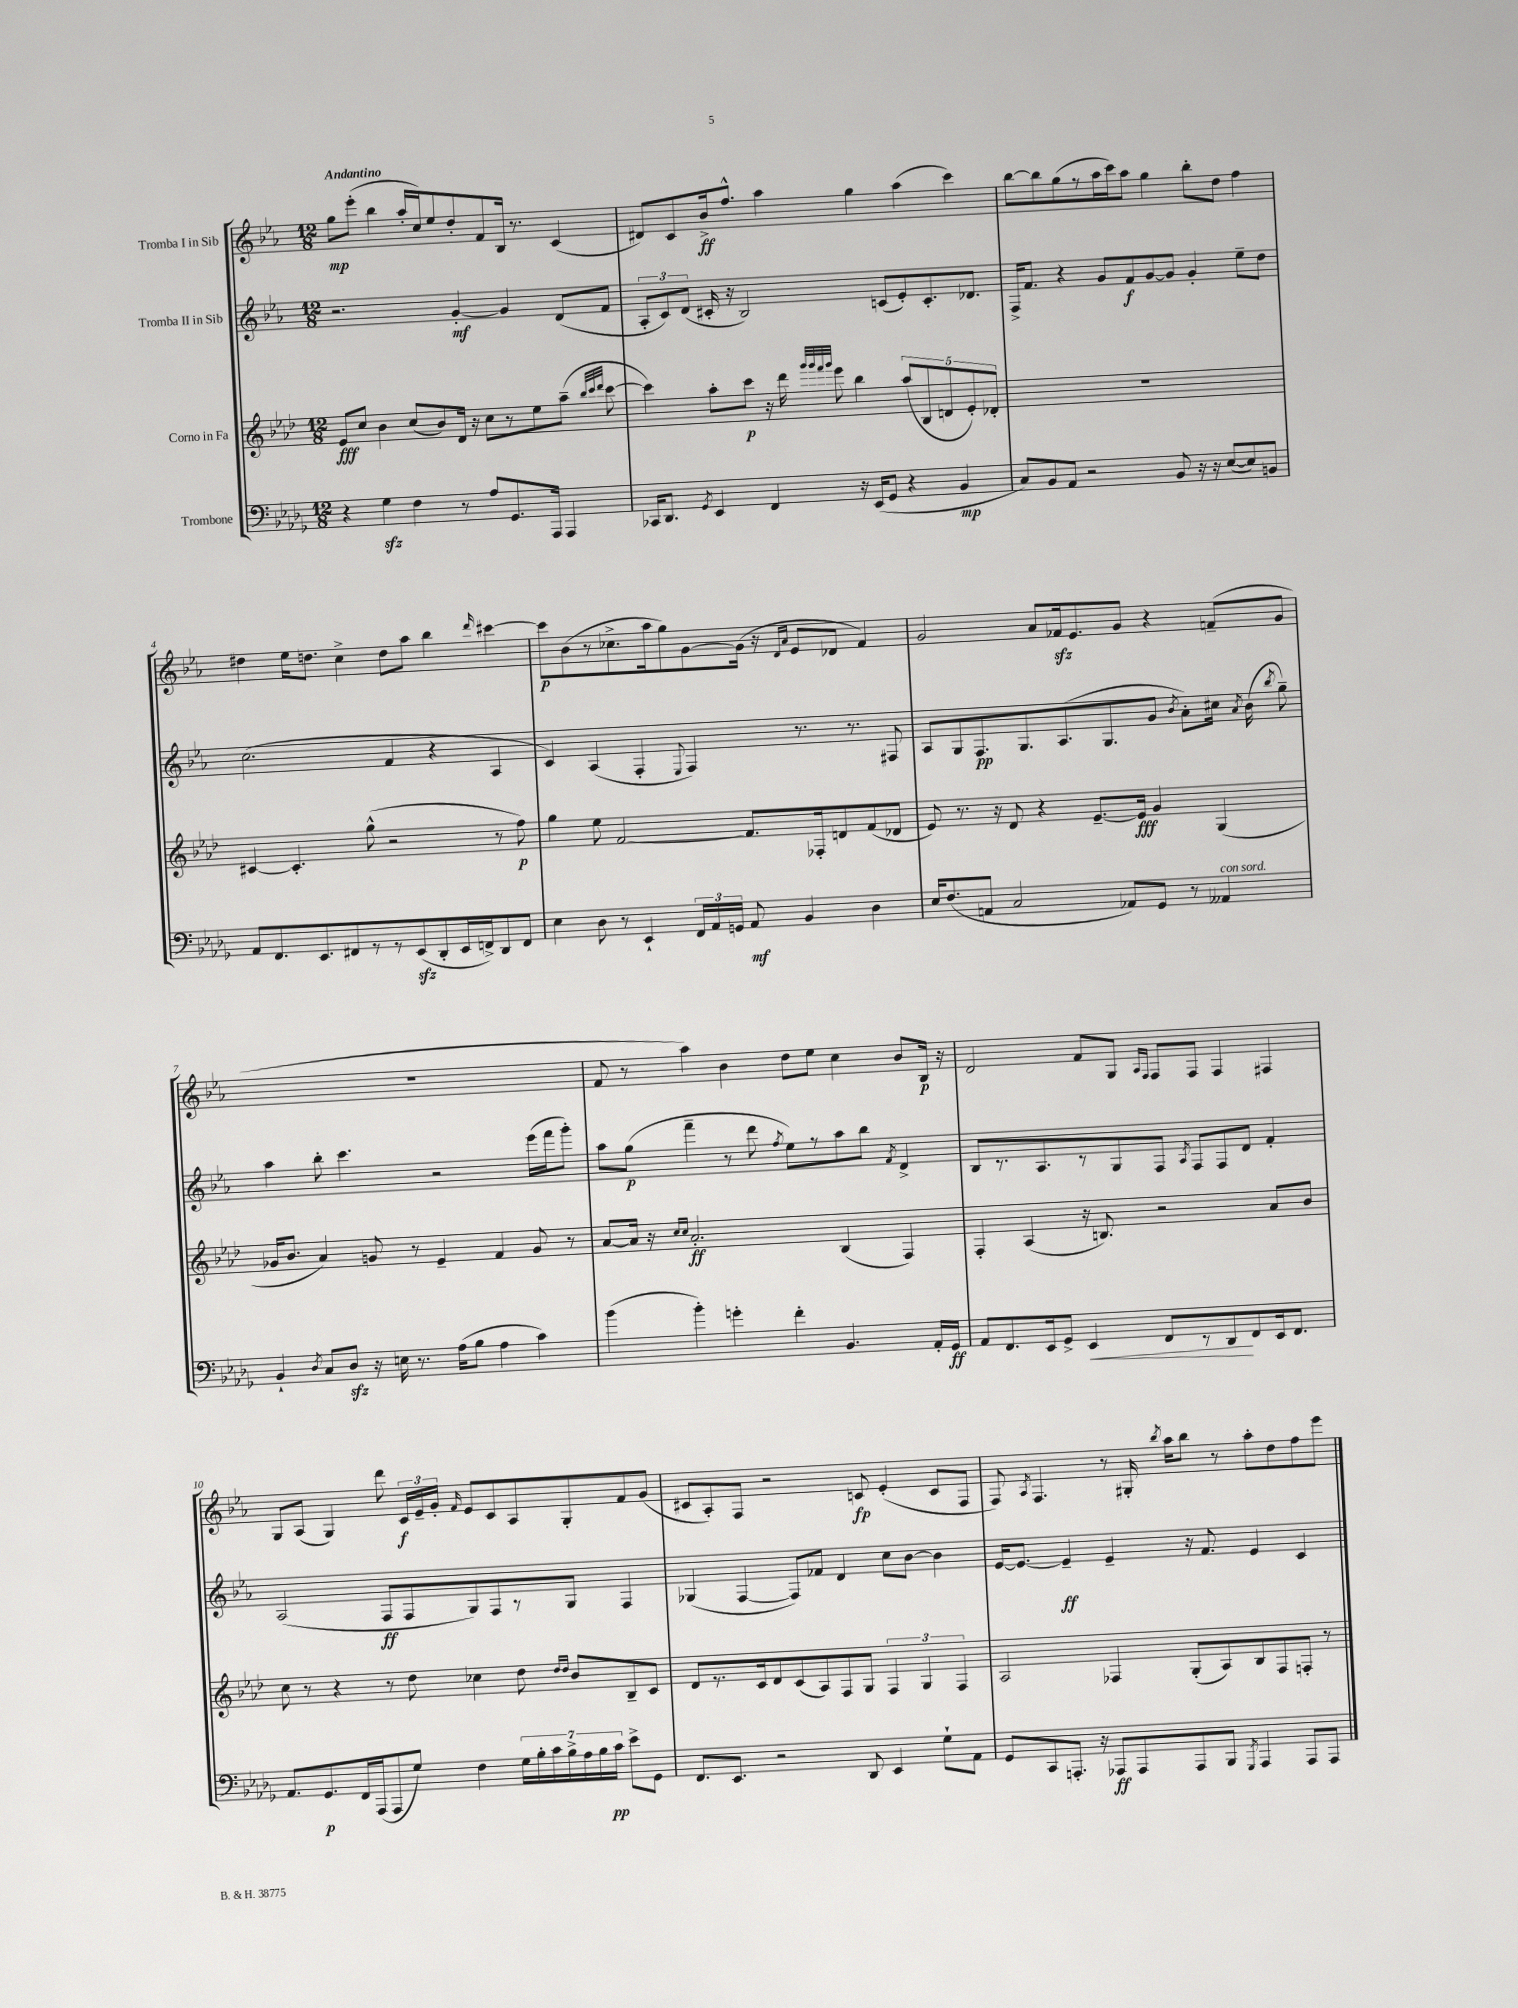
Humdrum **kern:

**kern	**kern	**kern	**kern
*staff4	*staff3	*staff2	*staff1
*clefF4	*clefG2	*clefG2	*clefG2
*k[b-e-a-d-g-]	*k[b-e-a-d-]	*k[b-e-a-]	*k[b-e-a-]
*M12/8	*M12/8	*M12/8	*M12/8
4r	8e-	2.r	8gg
.	8cc	.	(8eee-'
4G-	4b-	.	4bb-
4F	(8cc	.	16aa-'
.	.	.	16cc)
.	8b-)	.	8ee-
8r	16d-	[4g'	8dd'
.	16r	.	.
8A-	8cc	.	8f
8.GG-	8r	4g]	16B-
.	.	.	8.r
.	8ee-	.	.
16AAA-	.	.	.
4AAA-	(8aa-~	(8d	(4c
.	32qqbb-	.	.
.	32qqccc	.	.
.	32qqddd-	.	.
.	[8ccc	8f	.
=	=	=	=
16CC-	4ccc])	12A-'	8d#)
8.DD-	.	.	.
.	.	12c)	.
.	.	.	8c
.	.	(12d	.
8qGG-	.	.	.
4EE-	8aa-'	16c#'	16b-^
.	.	16r	8.ff^^
.	8ccc	2B-)	.
4FF	16r	.	4aa-
.	16ddd-	.	.
.	32qqggg	.	.
.	32qqggg	.	.
.	32qqfff	.	.
.	32qqggg	.	.
.	8eee-	.	.
16r	4bb-	.	4gg
(16EE-	.	.	.
8GG-	.	(8c	.
4r	(10aa-	8e-')	(4aa-
.	10B-	.	.
.	.	8.c'	.
.	10d	.	.
4BB-	.	.	4ccc)
.	10e-')	.	.
.	.	8.d-	.
.	10d-'	.	.
=	=	=	=
8C)	1.r	16F^	[8bb-
.	.	8.f	.
8BB-	.	.	8bb-]
8AA-	.	4r	(8gg
2r	.	.	8r
.	.	8g	16aa-
.	.	.	16ccc)
.	.	8f	8aa-
.	.	[8g	4gg
8BB-	.	8g]	.
16r	.	4g'	8bb-'
16r	.	.	.
([8E-	.	.	8dd
8E-])	.	8ee-~	4ff
8BB	.	8dd	.
=	=	=	=
8AA-	[4c#	(2.cc	4dd#
8.FF	.	.	.
.	4.c#']	.	16ee-
8.EE-	.	.	8.dd
8FF#	.	.	4cc^
8r	(8gg^^	.	.
8r	2r	4f	8dd
(8EE-	.	.	8aa-
8DD-'	.	4r	4bb-
16EE-	.	.	.
16FF^)	.	.	.
.	.	.	16qqddd
8DD-	8r	4A-	[4ccc#
8FF	8ff)	.	.
=	=	=	=
4E-	4gg	4c)	8ccc#]
.	.	.	(8b-
8D-	8ee-	(4A-	8r
8r	[2f	.	8.cc-^
4EE-`	.	4F'	.
.	.	.	16aa-
.	.	.	8gg)
.	.	8qqE-	.
24FF	.	4F)	[8g
24AA-	.	.	.
24GG	.	.	.
8AA-	8.f]	.	(16g]
.	.	.	16r
.	.	.	16qqd
.	.	.	16qqa-
4BB-	.	8.r	8e-
.	16F-'	.	.
.	8d	.	8d-
.	.	8.r	.
4D-	(8f	.	4f)
.	8d-	8F#	.
=	=	=	=
16E-	8e-)	8A-	2g
(8.F	.	.	.
.	8.r	8G	.
8AA	.	8.F	.
.	16r	.	.
2C	8d-	.	.
.	.	8.G	.
.	4r	.	8a-
.	.	(8.A-	16f-
.	.	.	8.e-
.	[8.e-~	.	.
.	.	8.G	.
8AA-)	.	.	8g
.	16e-]	.	.
8GG-	4g	8g	4r
.	.	8qb-	.
8r	.	8a-')	.
4AA--	(4G	16cc#	(8f~
.	.	8qa-	.
.	.	(16b-	.
.	.	8qbb-	.
.	.	8gg~)	8g
=	=	=	=
4BB-`	16g-	4aa-	1.r
.	8.b-	.	.
8qD-	.	.	.
8C	4a-)	8bb-'	.
8D-	.	4.ccc	.
16r	8g	.	.
16E	.	.	.
8.r	8r	.	.
.	4e-~	2r	.
(16A-	.	.	.
8B-	.	.	.
4A-	4f	.	.
4c)	8g	(16eee-	.
.	.	16fff	.
.	8r	8ggg')	.
=	=	=	=
(4b-	[8a-	8aa-	8f
.	16a-]	(8gg	8r
.	16r	.	.
.	16qqcc	.	.
.	16qqcc	.	.
4b-')	2.a-'	4fff~	4aa-)
4g'	.	8r	4b-
.	.	8ddd	.
.	.	8qff	.
4f'	.	8ee-)	8dd
.	.	8r	8ee-
4.BB-	(4B-	8aa-	4cc
.	.	8bb-	.
.	.	8qf	.
.	4F)	4d^	8b-
16AA-'	.	.	16B-
16GG-	.	.	16r
=	=	=	=
8AA-	4F'	8B-	2d
8.FF	.	8.r	.
.	(4A-	.	.
16EE-	.	8.A-	.
8GG-^	.	.	.
4EE-	16r	8r	8f
.	8.B)	.	.
.	.	8G	8G
.	.	.	16qqA-
.	.	.	16qqF
8FF	2r	8F	8F
.	.	8qA-	.
8r	.	8F	8F
8DD-	.	8F	4F
8FF	.	8d	.
16EE-	8a-	4f'	4F#
8.FF	.	.	.
.	8b-	.	.
=	=	=	=
8.AA-	8cc	(2A-	8G
.	8r	.	(8A-
8.GG-	.	.	.
.	4r	.	4G)
16FF	.	.	.
(16AAA-	.	.	.
8AAA-	8r	8F	8ddd
8G-)	8dd-	8F	24c
.	.	.	24e-~
.	.	.	24g'
.	.	.	16qqf
4F	4cc-	8G)	8e-
.	.	8F	8c
28G-	8dd-	8r	8A-
28B-'	.	.	.
28c	.	.	.
28B-^	.	.	.
.	16qqdd-	.	.
.	16qqdd-	.	.
.	8b-	8G	8G'
28A-	.	.	.
28B-	.	.	.
28c	.	.	.
8e-^	8B-~	4F	8f
8GG-	8c	.	(8g
=	=	=	=
8.FF	8d-	(4G-	8c#
.	8.r	.	8A-')
8.EE-	.	.	.
.	.	[4F	8F
.	16c	.	.
2r	8d-	.	2r
.	(8c	8F])	.
.	8A-)	8f-	.
.	8F	4d	.
8DD-	8G	.	8c
4EE-	6F	8cc	(4e-'
.	.	[8b-	.
.	6G	.	.
8G-`	.	4b-]	8c
.	6F	.	.
8AA-	.	.	8F
=	=	=	=
8GG-	2A-	[16e-	8F)
.	.	8.e-_	.
.	.	.	8qA-
8CC	.	.	4.F
8.AAA'	.	4e-~]	.
16r	.	.	.
8AAA-	4F-	4e-~	8r
8AAA-	.	.	16G#'
.	.	.	8qbb-
.	.	.	16aa-
8AAA-	(8G'	16r	8bb-
.	.	8.f	.
8BBB-	8A-)	.	8r
8qGGG-	.	.	.
4AAA-	8B-	4e-	8aa-'
.	8F-	.	8dd
8AAA-	8F'	4c	8ff
8AAA-	8r	.	8eee-
==	==	==	==
*-	*-	*-	*-
